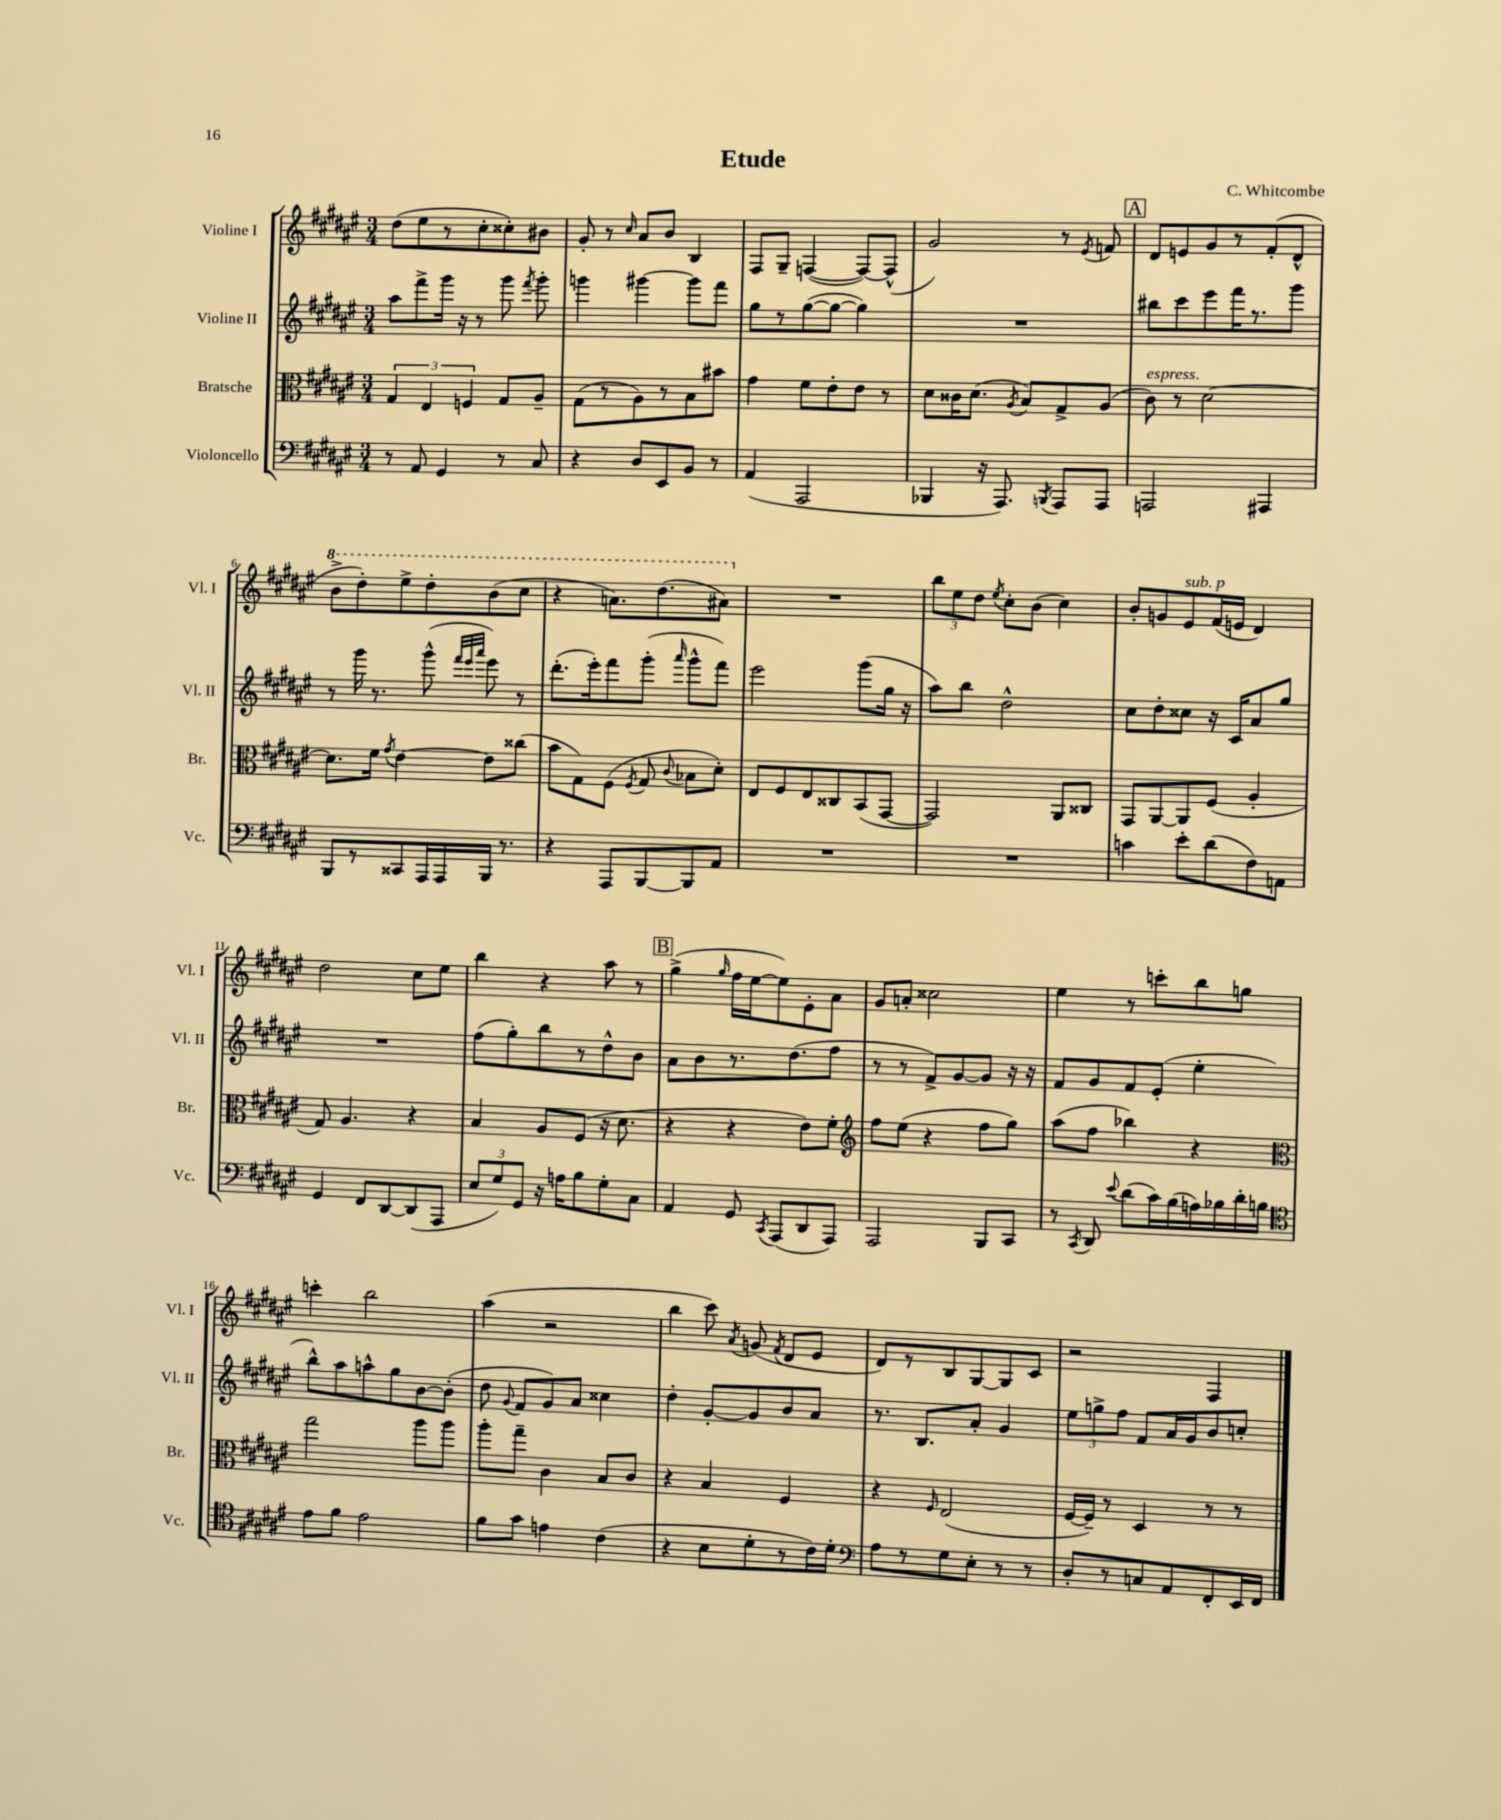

**kern	**kern	**kern	**kern
*staff4	*staff3	*staff2	*staff1
*clefF4	*clefC3	*clefG2	*clefG2
*k[f#c#g#d#a#e#]	*k[f#c#g#d#a#e#]	*k[f#c#g#d#a#e#]	*k[f#c#g#d#a#e#]
*M3/4	*M3/4	*M3/4	*M3/4
8r	6G#/	8aa#\L	(8dd#\L
8AA#/	.	8fff#^\	8ee#\
.	6E#/	.	.
4GG#/	.	16ggg#\Jk	8r
.	.	16r	.
.	6F/	.	.
.	.	8r	8cc#'\
8r	8G#/L	8ggg#\	8cc##'\)
.	.	8qfff#/	.
8C#/	8A#~/J	8ggg#'\	8b#\J
=	=	=	=
4r	(8G#\L	4ggg\	8g#'/
.	8r	.	8r
.	.	.	16qqcc#/
8D#/L	8A#\)	[4ggg#\	8a#/L
8EE#/	8r	.	8b/J
8BB/J	8B\	8ggg#\]L	4B/
8r	8b#\J	8fff#\J	.
=	=	=	=
(4AA#/	4g#\	8gg#\L	8F#/L
.	.	8r	8G#~/J
2AAA#/	8f#\L	([8gg#\	([4F/
.	8e#'\	8gg#\_J	.
.	8e#\J	4gg#\])	8F/_L)
.	8r	.	(8F^^/]J
=	=	=	=
4BBB-/	8d#\L	2.r	2g#/)
.	16c##\K	.	.
.	(8.d#\J	.	.
16r	.	.	.
8.AAA#/)	.	.	.
.	8qA#/	.	.
.	8B/L)	.	.
8qBBB/	.	.	.
8AAA#/L	8G#^/	.	8r
.	.	.	8qe#/
8AAA#/J	(8A#/J	.	8f/
=	=	=	=
2AAA/	8c#\)	8bb#\L	8d#/L
.	8r	8ccc#\	8e/
.	[2d#\	8eee#\	8g#/
.	.	16fff#\K	8r
.	.	8.r	.
4AAA#/	.	.	(8f#'/
.	.	8ggg#\J	8d#^^/J
=	=	=	=
8BBB/L	8.d#\]L	8r	8bb^\L
8r	.	16ggg#\	8ddd#'\)
.	16f#\Jk	8.r	.
.	8qg#/	.	.
8CC##/	[4e#\	.	8eee#^\
16AAA#/L	.	(8ggg#^^\	8ddd#'\
16AAA#/	.	.	.
.	.	32qqfff#/LLL	.
.	.	32qqeee#/	.
.	.	32qqaaa#/JJJ	.
16BBB/JJ	8e#\]L	8eee#\)	(8bb\
8.r	.	.	.
.	(8cc##\J	8r	8ccc#\J
=	=	=	=
4r	8b\L	(8.ddd#'\L	4r
.	8G#\)	.	.
.	.	16eee#'\k)	.
8AAA#/L	(8F#\J	8fff#\	8.aa\L)
.	8qF#/	.	.
[8BBB/	8G#/	(8ggg#'\J	.
.	.	.	(8.ddd#\
.	8qqc#/	16qqaaa#/	.
8BBB/]	8B-\L	8ggg#^^\L	.
8AA#/J	8d#'\J)	8fff#\J)	8aa#\J)
=	=	=	=
2.r	8E#/L	2eee#\	2.r
.	8F#/	.	.
.	8E#/	.	.
.	8C##/	.	.
.	(8BB/	(8ggg#\L	.
.	[8GG#/J	16gg#\Jk	.
.	.	16r	.
=	=	=	=
2.r	2GG#/])	8aa#\L)	12bb\L
.	.	.	12ee#\
.	.	8bb\J	.
.	.	.	12dd#\J
.	.	.	8qee#/
.	.	2dd#^^\	8cc#'\L
.	.	.	(8b\J
.	8AA#/L	.	4cc#\)
.	8C##/J	.	.
=	=	=	=
4c\	8GG#/L	8cc#\L	8b'/L
.	[8AA#/	8dd#'\	8g/
8e#'\L	8AA#/]	8cc##\J	8e#/
(8d#\	(8F#/J	16r	(16f#/L
.	.	16c#/LK	16e/JJ
8F#\)	4A#'/	8a#/	4d#/)
8AA\J	.	8gg#/J	.
=	=	=	=
4GG#/	8G#/)	2.r	2dd#\
.	4.A#/	.	.
8FF#/L	.	.	.
[8DD#/	.	.	.
(8DD#/]	4r	.	8cc#\L
8AAA#/J	.	.	8ee#\J
=	=	=	=
12E#/L	4B/	(8ff#\L	4bb\
12G#/)	.	.	.
.	.	8gg#'\)	.
12GG#/J	.	.	.
16r	8A#/L	8bb\	4r
16A\LK	.	.	.
8B\	(8F#/J	8r	.
8G#'\	16r	8dd#^^\	8aa#\
.	8.d#\	.	.
8C#\J	.	8b\J	8r
=	=	=	=
4AA#/	4r	8a#\L	(4gg#^\
.	.	8b\	.
.	.	.	16qqgg#/
8GG#/	4r	8.r	16ff#\LL
.	.	.	[16ee#\J
8qCC#/	.	.	.
(8AAA#/L	.	.	8ee#\])
.	.	(8.dd#\	.
8DD#/	8e#\L)	.	8e#'\
8AAA#/J)	8f#'\J	8ff#\J	8a#\J
=	=	=	=
*	*clefG2	*	*
2AAA#/	8ff#\L	8r	8g#/L
.	(8ee#\J	8r	8a'/J
.	4r	8f#^/L)	2cc##\
.	.	[8g#/	.
8BBB/L	8ff#\L	8g#/]J	.
8CC#/J	8gg#\J)	16r	.
.	.	16r	.
=	=	=	=
8r	(8aa#\L	8f#/L	4ee#\
8qCC#/	.	.	.
8DD#/	8ff#\J	8g#/	.
8qqe#/	.	.	.
(8d#\L	4bb-\)	8f#/	8r
16c#\L)	.	(8e#'/J	8ccc'\L
(16B\	.	.	.
16A\)	4r	4ee#'\	8bb\
16B-\	.	.	.
16d#'\	.	.	8gg\J
16B\JJ	.	.	.
=	=	=	=
*clefC4	*clefC3	*	*
8e#\L	2gg#\	8bb^^\L)	4ccc'\
8f#\J	.	8aa#\	.
2e#\	.	8aa^^\	2bb\
.	.	8gg#\	.
.	8aa#\L	[8b\	.
.	8aa#\J	(8b'\]J	.
=	=	=	=
8f#\L	8aa#'\L	8dd#\	(4aa#\
.	.	8qqg#/	.
8g#\J	8gg#~\J	8f#/L	.
4e\	4c#\	8g#/)	2r
.	.	8a#/J	.
(4c#\	8B/L	4cc##\	.
.	8c#/J	.	.
=	=	=	=
4r	4r	4dd#'\	4bb\
8B\L	4B/	[8g#'/L	8ccc#\)
.	.	.	8qa#/
8d#'\	.	8g#/]	(8g/
.	.	.	8qf#/
8r	4F#/	8b/	8d#/L
16c#\L)	.	8a#/J	8e#/J
16d#'\JJ	.	.	.
=	=	=	=
*clefF4	*	*	*
8A#\L	4r	8.r	8d#/L)
8r	.	.	8r
.	.	8.B/L	.
.	16qqF#/	.	.
8G#\	(2E#/	.	8B/
8E#'\J	.	8a#'/J	[8G#/
8r	.	4g#/	8G#/]
8r	.	.	8c#/J
=	=	=	=
8D#'/L	[16F#/LL	12ee#\L	2r
.	16F#~/]JJ)	.	.
.	.	12gg^\	.
8r	8r	.	.
.	.	12ff#\J	.
8C/	4D#/	8f#/L	.
8AA#/	.	16a#/L	.
.	.	16g#/J	.
8FF#'/	8r	8b/	4F#/
16EE#/L	8r	8cc'/J	.
16FF#/JJ	.	.	.
==	==	==	==
*-	*-	*-	*-
